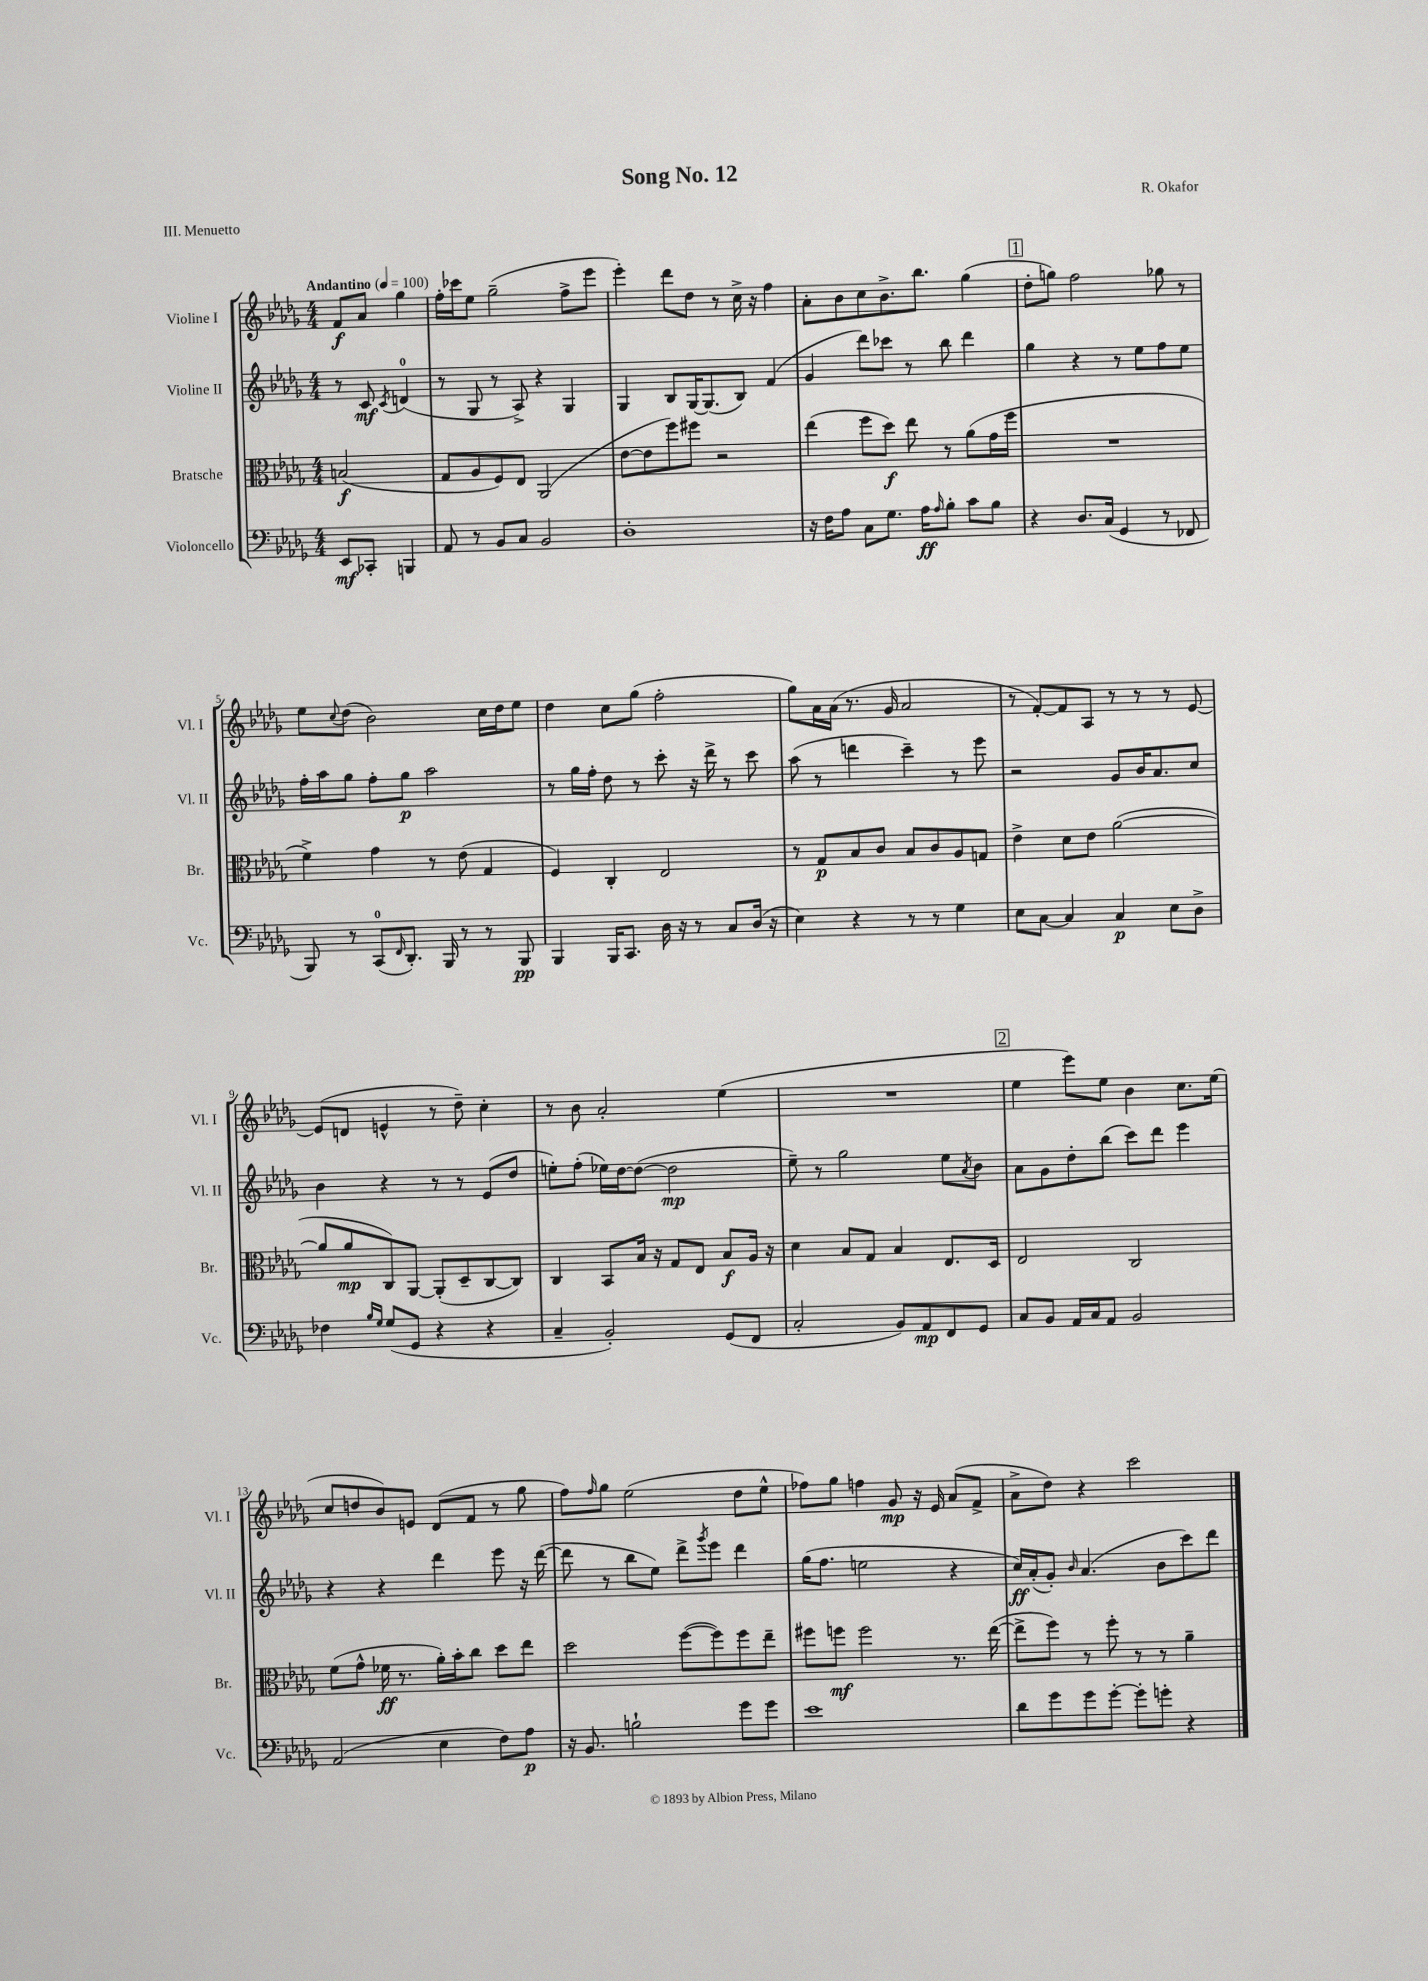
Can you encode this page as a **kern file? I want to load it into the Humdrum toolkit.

**kern	**dynam	**kern	**dynam	**kern	**dynam	**kern	**dynam
*part4	*part4	*part3	*part3	*part2	*part2	*part1	*part1
*staff4	*staff4	*staff3	*staff3	*staff2	*staff2	*staff1	*staff1
*I"Violoncello	*	*I"Bratsche	*	*I"Violine II	*	*I"Violine I	*
*I'Vc.	*	*I'Br.	*	*I'Vl. II	*	*I'Vl. I	*
*clefF4	*	*clefC3	*	*clefG2	*	*clefG2	*
*k[b-e-a-d-g-]	*	*k[b-e-a-d-g-]	*	*k[b-e-a-d-g-]	*	*k[b-e-a-d-g-]	*
*M4/4	*	*M4/4	*	*M4/4	*	*M4/4	*
*MM100	*	*MM100	*	*MM100	*	*MM100	*
=	=	=	=	=	=	=	=
!	!	!	!	!	!	!LO:TX:a:B:t=Andantino	!
8EE-/L	mf	(2Bn/	f	8r	.	8f/L	f
8CC-X'/J	.	.	.	8c/	mf	8a-/J	.
.	.	.	.	8qc/	.	.	.
4BBBn/	.	.	.	(4dn/	.	4gg-\	.
=1	=1	=1	=1	=1	=1	=1	=1
8AA-/	.	8G-/L	.	8r	.	16ff'\LL	.
.	.	.	.	.	.	16ccc-X\J	.
8r	.	8A-/	.	8G-/	.	8ee-\J	.
8BB-/L	.	8F/)	.	8r	.	(2gg-~\	.
8C/J	.	8E-/J	.	8A-^/)	.	.	.
2BB-/	.	(2AA-/	.	4r	.	.	.
.	.	.	.	4G-/	.	8ff^\L	.
.	.	.	.	.	.	8eee-\J	.
=2	=2	=2	=2	=2	=2	=2	=2
1D-'	.	[8e-\L	.	4G-/	.	4eee-'\)	.
.	.	8e-\]	.	.	.	.	.
.	.	8ff\)	.	8B-/L	.	8ddd-\L	.
.	.	8ff#X\J	.	[16G-/K	.	8dd-\J	.
.	.	.	.	(8.G-/]	.	.	.
.	.	2r	.	.	.	8r	.
.	.	.	.	8B-/J)	.	16cc^\	.
.	.	.	.	.	.	16r	.
.	.	.	.	(4f/	.	4ff\	.
=3	=3	=3	=3	=3	=3	=3	=3
16r	.	(4ee-\	.	4g-/	.	8a-'\L	.
16F\KL	.	.	.	.	.	.	.
8A-\J	.	.	.	.	.	8b-\	.
8C\L	.	8ff\L	.	8ddd-\L)	.	8cc\	.
8.G-\J	.	8dd-\J)	f	8ccc-X\J	.	8.b-^\	.
.	.	8ee-\	.	8r	.	.	.
16A-\KL	ff	.	.	.	.	8.bb-\J	.
16qqA-/	.	.	.	.	.	.	.
8B-'\J	.	8r	.	8bb-\	.	.	.
8c\L	.	(8a-\L	.	4ddd-\	.	(4gg-\	.
8B-\J	.	16g-\L	.	.	.	.	.
.	.	16ff\JJ	.	.	.	.	.
!!LO:REH:place=s1:t=1
=4	=4	=4	=4	=4	=4	=4	=4
4r	.	1r	.	4gg-\	.	8dd-'\L	.
.	.	.	.	.	.	8ggn\J)	.
8.D-/L	.	.	.	4r	.	2ff\	.
(16C/Jk	.	.	.	.	.	.	.
4GG-/	.	.	.	8r	.	.	.
.	.	.	.	8ee-\L	.	.	.
8r	.	.	.	8ff\	.	8gg-X\	.
8FF-X/	.	.	.	8ee-\J	.	8r	.
!!LO:LB:g=z
=5	=5	=5	=5	=5	=5	=5	=5
8BBB-/)	.	4f^\)	.	16ff'\LL	.	8ee-\L	.
.	.	.	.	16aa-\J	.	.	.
.	.	.	.	.	.	8qqcc/	.
8r	.	.	.	8gg-\J	.	(8dd-\J	.
(8CC/L	.	4g-\	.	8ff'\L	.	2b-\)	.
16qqFF/	.	.	.	.	.	.	.
8.DD-'/J)	.	.	.	8gg-\J	p	.	.
.	.	8r	.	2aa-\	.	.	.
16BBB-/	.	.	.	.	.	.	.
8r	.	(8e-\	.	.	.	.	.
8r	.	4G-/	.	.	.	16cc\LL	.
.	.	.	.	.	.	16dd-\J	.
8BBB-/	pp	.	.	.	.	8ee-\J	.
=6	=6	=6	=6	=6	=6	=6	=6
4BBB-/	.	4F/)	.	8r	.	4dd-\	.
.	.	.	.	16gg-\LL	.	.	.
.	.	.	.	16ff'\JJ	.	.	.
16BBB-/KL	.	4C'/	.	8dd-\	.	8cc\L	.
8.CC/J	.	.	.	.	.	.	.
.	.	.	.	8r	.	(8gg-\J	.
16D-\	.	2E-/	.	8ccc'\	.	2ff'\	.
16r	.	.	.	.	.	.	.
8r	.	.	.	16r	.	.	.
.	.	.	.	16ddd-^\	.	.	.
8C/L	.	.	.	8r	.	.	.
(16D-/Jk	.	.	.	8ccc\	.	.	.
16r	.	.	.	.	.	.	.
=7	=7	=7	=7	=7	=7	=7	=7
4E-\)	.	8r	.	(8aa-\	.	8gg-\L)	.
.	.	8G-/L	p	8r	.	16a-\L	.
.	.	.	.	.	.	(16a-\JJ	.
4r	.	8B-/	.	4dddn\	.	8.r	.
.	.	8c/J	.	.	.	.	.
.	.	.	.	.	.	16g-/	.
8r	.	8B-/L	.	4ccc~\)	.	2a-/	.
8r	.	8c/	.	.	.	.	.
4G-\	.	8A-/	.	8r	.	.	.
.	.	8Gn/J	.	8eee-\	.	.	.
=8	=8	=8	=8	=8	=8	=8	=8
8E-\L	.	4e-^\	.	2r	.	8r	.
[8C\J	.	.	.	.	.	[8f'/L)	.
4C/]	.	8d-\L	.	.	.	8f/]	.
.	.	8e-\J	.	.	.	8A-/J	.
4C/	p	([2a-\	.	8g-/L	.	8r	.
.	.	.	.	16b-/K	.	8r	.
.	.	.	.	8.a-/	.	.	.
8E-\L	.	.	.	.	.	8r	.
8D-^\J	.	.	.	8cc/J	.	[8e-/	.
!!LO:LB:g=z
=9	=9	=9	=9	=9	=9	=9	=9
4F-X\	.	8a-/L]	.	4b-\	.	(8e-/L]	.
.	.	8a-/	mp	.	.	8dn/J	.
16qqB-/LL	.	.	.	.	.	.	.
16qqG-/JJ	.	.	.	.	.	.	.
(8G-/L	.	8C/)	.	4r	.	4en^^/	.
8GG-/J	.	[8AA-/J	.	.	.	.	.
4r	.	(8AA-'/L]	.	8r	.	8r	.
.	.	8D-~/	.	8r	.	8dd-~\)	.
4r	.	[8C/	.	(8e-/L	.	4cc'\	.
.	.	8C/J])	.	8dd-/J	.	.	.
=10	=10	=10	=10	=10	=10	=10	=10
4C~/	.	4C/	.	8een'\L)	.	8r	.
.	.	.	.	(8ff'\J	.	8b-\	.
2BB-'/)	.	8BB-/L	.	16ee-X\LL)	.	2a-'/	.
.	.	.	.	[16dd-\J	.	.	.
.	.	16B-/Jk	.	(8dd-\J_	.	.	.
.	.	16r	.	.	.	.	.
.	.	8G-/L	.	2dd-\]	mp	.	.
.	.	8E-/J	.	.	.	.	.
(8GG-/L	.	8B-/L	f	.	.	(4ee-\	.
8FF/J	.	16A-/Jk	.	.	.	.	.
.	.	16r	.	.	.	.	.
=11	=11	=11	=11	=11	=11	=11	=11
2C'/	.	4d-\	.	8ee-~\)	.	1r	.
.	.	.	.	8r	.	.	.
.	.	8B-/L	.	2gg-\	.	.	.
.	.	8G-/J	.	.	.	.	.
8BB-/L)	.	4B-/	.	.	.	.	.
8AA-/	mp	.	.	.	.	.	.
8FF/	.	8.E-/L	.	8ee-\L	.	.	.
.	.	.	.	8qa-/	.	.	.
8GG-/J	.	.	.	8b-\J	.	.	.
.	.	16D-/Jk	.	.	.	.	.
!!LO:REH:place=s1:t=2
=12	=12	=12	=12	=12	=12	=12	=12
8C/L	.	2E-/	.	8a-\L	.	4ee-\	.
8BB-/J	.	.	.	8g-\	.	.	.
16AA-/LL	.	.	.	8dd-'\	.	8eee-\L)	.
16C/J	.	.	.	.	.	.	.
8AA-/J	.	.	.	(8bb-\J	.	8ee-\J	.
2BB-/	.	2C/	.	8ccc\L)	.	4b-\	.
.	.	.	.	8ddd-\J	.	.	.
.	.	.	.	4eee-\	.	8.cc\L	.
.	.	.	.	.	.	(16ee-\Jk	.
!!LO:LB:g=z
=13	=13	=13	=13	=13	=13	=13	=13
(2AA-/	.	(8f\L	.	4r	.	8cc/L	.
.	.	8g-^^\J	.	.	.	8ddn/	.
.	.	16f-X\	ff	4r	.	8b-/)	.
.	.	8.r	.	.	.	.	.
.	.	.	.	.	.	8en/J	.
4E-\	.	16a-'\LL)	.	4ddd-\	.	(8d-/L	.
.	.	16b-'\J	.	.	.	.	.
.	.	8cc\J	.	.	.	8f/J	.
8F\L)	.	8dd-\L	.	8eee-\	.	8r	.
8A-\J	p	8ee-\J	.	16r	.	8gg-\	.
.	.	.	.	([16ddd-\	.	.	.
=14	=14	=14	=14	=14	=14	=14	=14
16r	.	2dd-\	.	8ddd-\]	.	8ff\L)	.
8.BB-/	.	.	.	.	.	.	.
.	.	.	.	.	.	16qqff/	.
.	.	.	.	8r	.	8gg-\J	.
2Bn`\	.	.	.	8bb-\L	.	(2ee-\	.
.	.	.	.	8ee-\J)	.	.	.
.	.	([8ff\L	.	8ddd-^\L	.	.	.
.	.	.	.	8qggg-/	.	.	.
.	.	8ff\])	.	8eee-\J	.	.	.
8g-\L	.	8ff\	.	4ddd-\	.	8dd-\L	.
8g-\J	.	8ee-~\J	.	.	.	8ee-^^\J	.
=15	=15	=15	=15	=15	=15	=15	=15
1e-	.	8ff#X\L	.	(16gg-\KL	.	8ff-X\L)	.
.	.	.	.	8.ff\J	.	.	.
.	.	8ffn\J	mf	.	.	8gg-\J	.
.	.	2ff\	.	2een\	.	4ffn\	.
.	.	.	.	.	.	8g-/	mp
.	.	.	.	.	.	16r	.
.	.	.	.	.	.	16e-/	.
.	.	8.r	.	4r	.	(8a-/L	.
.	.	.	.	.	.	8f^/J	.
.	.	([16ee-\	.	.	.	.	.
=16	=16	=16	=16	=16	=16	=16	=16
8d-\L	.	8ee-^\L]	.	16cc/LL)	ff	8a-^\L	.
.	.	.	.	(16a-'/J	.	.	.
8g-\	.	8ff\J)	.	8g-'/J)	.	8dd-\J)	.
.	.	.	.	16qqb-/	.	.	.
8g-\	.	8r	.	(4.a-/	.	4r	.
[8g-'\J	.	8ff'\	.	.	.	.	.
8g-'\L]	.	8r	.	.	.	2ccc\	.
8gn'\J	.	8r	.	8b-\L	.	.	.
4r	.	4a-~\	.	8ccc\)	.	.	.
.	.	.	.	8ddd-\J	.	.	.
==	==	==	==	==	==	==	==
*-	*-	*-	*-	*-	*-	*-	*-
